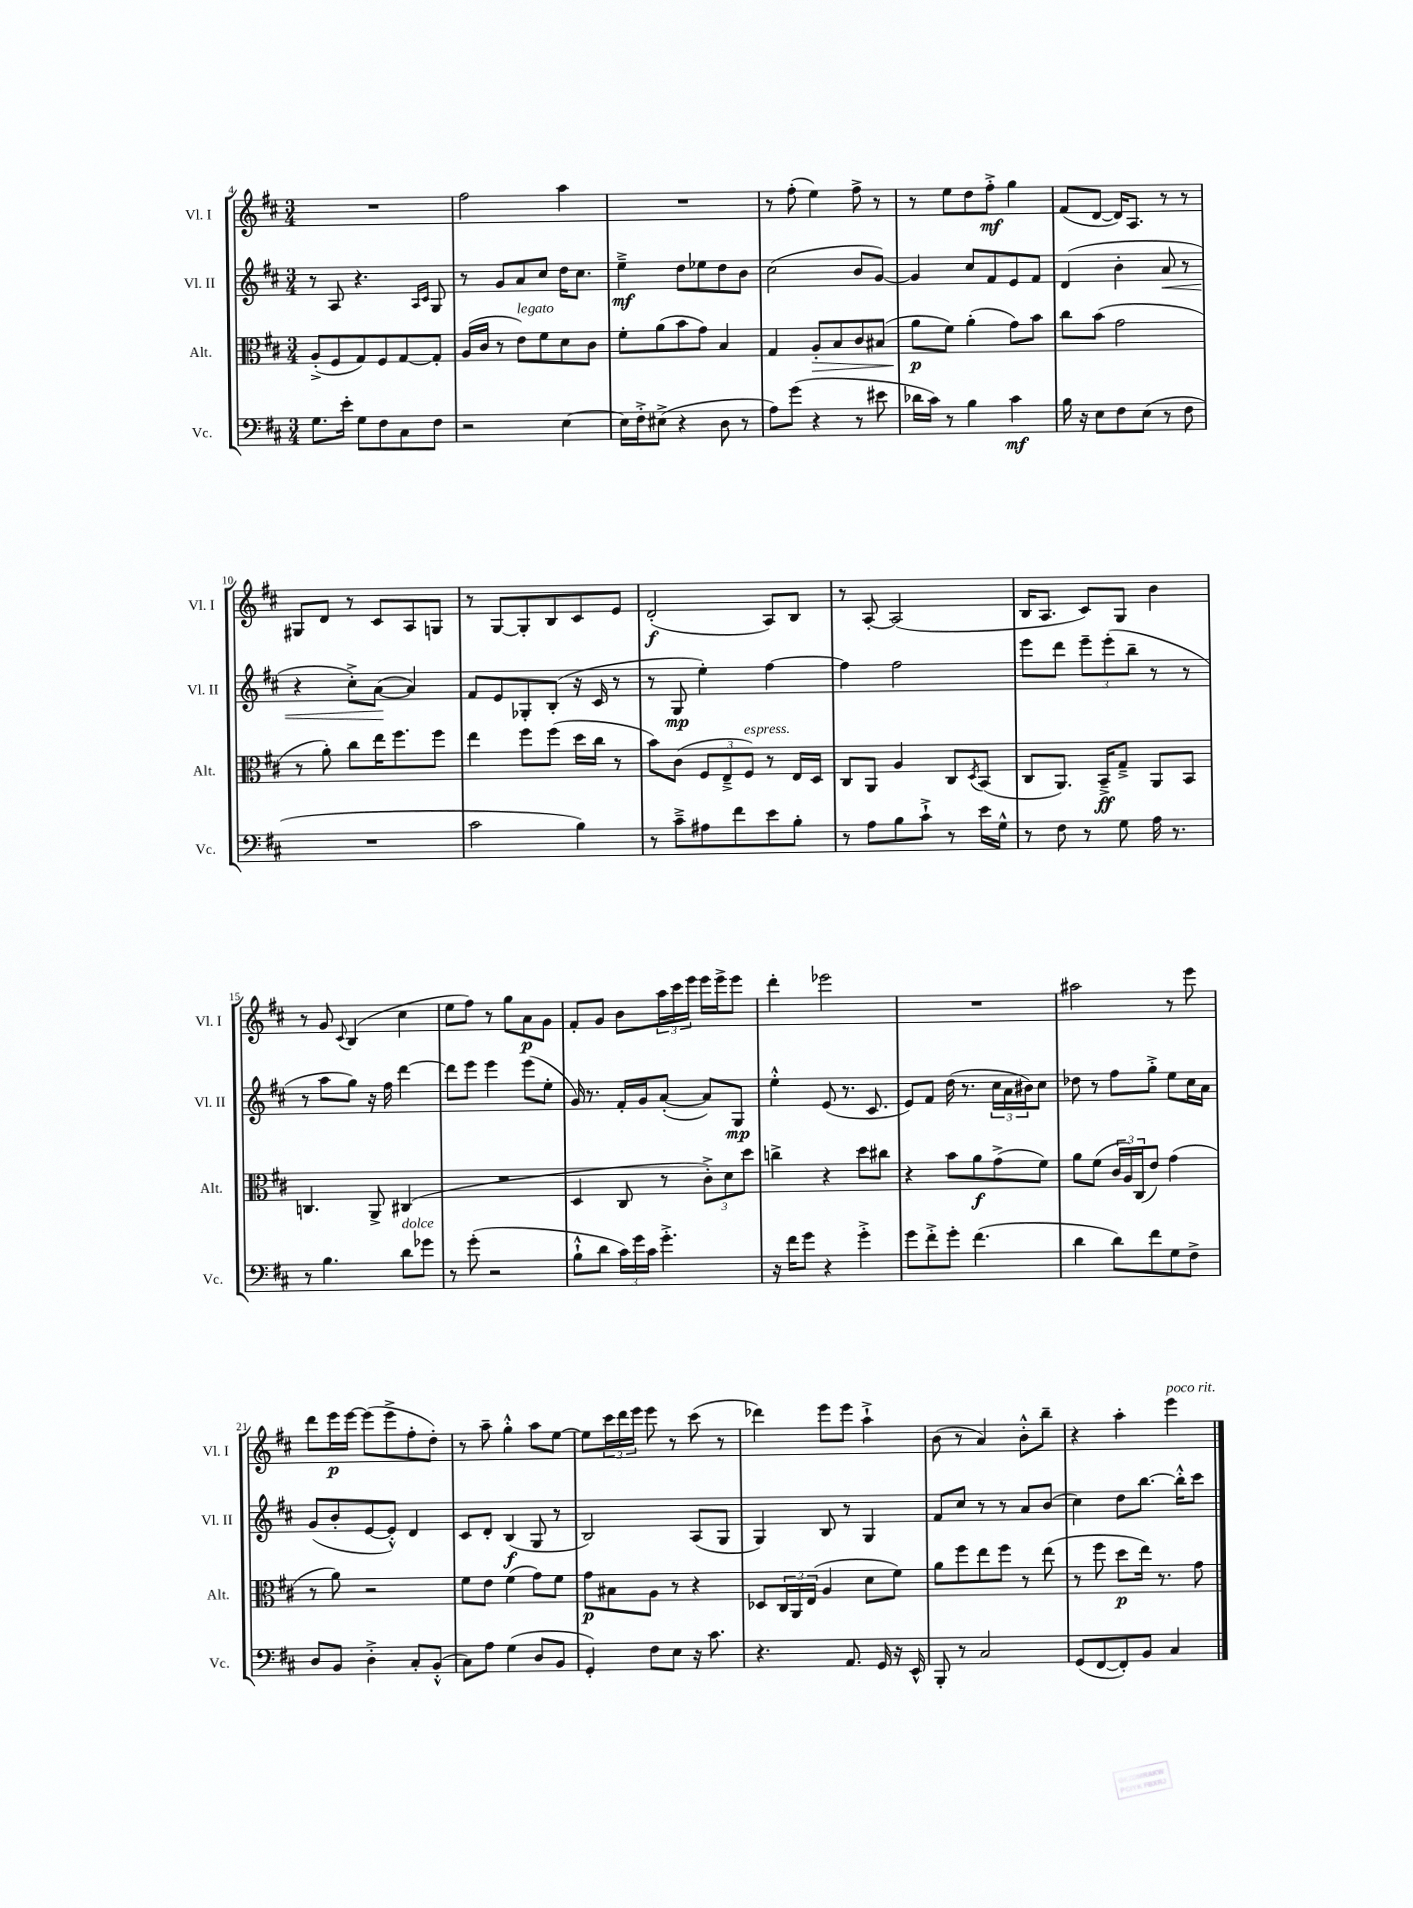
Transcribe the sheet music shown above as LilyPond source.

<<
\new StaffGroup <<
\new Staff = "s0" \with { instrumentName = "Vl. I" shortInstrumentName = "Vl. I" } {
    \clef treble \key d \major \numericTimeSignature \time 3/4
    R2. |
    fis''2 a''4 |
    R2. |
    r8 fis''8-.( e''4) fis''8-> r8 |
    r8 e''8 d''8 fis''8-.->\mf g''4 |
    fis'8( d'8~ d'16) a8. r8 r8 |
    gis8 d'8 r8 cis'8 a8 g8 |
    r8 g8~ g8-. b8 cis'8 e'8 |
    d'2-.\f( a8) b8 |
    r8 a8~-. a2( |
    b16 a8. cis'8) g8 b'4 |
    r8 g'8 \appoggiatura { cis'8 } b4( cis''4 |
    e''8 fis''8) r8 g''8 a'8\p g'8 |
    fis'8-. g'8 b'8 \tuplet 3/2 { a''16 cis'''16 e'''16 } e'''16 e'''16-> e'''8 |
    d'''4-. ees'''2 |
    R2. |
    ais''2 r8 e'''8 |
    d'''8 e'''16\p e'''16~ e'''8( e'''8-> fis''8-. d''8-.) |
    r8 a''8-- g''4-.-^ a''8 e''8~ |
    e''8 \tuplet 3/2 { cis'''16 d'''16 e'''16 } e'''8 r8 cis'''8( r8 |
    des'''4) e'''8 e'''8 a''4-!-> |
    b'8( r8 a'4) b'8-.-^ b''8-- |
    r4 a''4-. e'''4^\markup { \italic "poco rit." } \bar "|." |
}
\new Staff = "s1" \with { instrumentName = "Vl. II" shortInstrumentName = "Vl. II" } {
    \clef treble \key d \major \numericTimeSignature \time 3/4
    r8 a8 r4. \grace { a16 cis'16 } g8 |
    r8 g'8 a'8 cis''8 d''16 cis''8. |
    e''4--->\mf d''8 ees''8 d''8 b'8 |
    cis''2( b'8 g'8~) |
    g'4 cis''8 fis'8 e'8 fis'8 |
    d'4( b'4-. a'8\< r8 |
    r4 cis''8-.->) a'8~\!( a'4) |
    fis'8 e'8 ges8-. b8-.( r16 cis'16 r8 |
    r8 g8\mp e''4-.) fis''4~ |
    fis''4 fis''2 |
    e'''8 d'''8 \tuplet 3/2 { e'''8-- e'''8-.( b''8-- } r8 r8 |
    r8 a''8 g''8) r16 fis''16 d'''4~ |
    d'''8 e'''8 e'''4 e'''8( e''8-. |
    g'16) r8. fis'16-. g'16 a'8~-.( a'8) g8\mp |
    e''4-.-^ e'8( r8. cis'8. |
    e'8) fis'8 d''16( r8. \tuplet 3/2 { cis''16 a'16 bis'16) } cis''8 |
    des''8 r8 fis''8 g''8-.-> e''8 cis''16 a'16 |
    g'8( b'8-. e'8~ e'8-.-^) d'4 |
    cis'8 d'8-. b4\f( g8 r8 |
    b2) a8( g8 |
    g4) b8 r8 g4 |
    fis'8 cis''8 r8 r8 a'8 b'8( |
    cis''4) d''8 b''8.~ b''16-.-^ cis'''8 \bar "|." |
}
\new Staff = "s2" \with { instrumentName = "Alt." shortInstrumentName = "Alt." } {
    \clef alto \key d \major \numericTimeSignature \time 3/4
    a8-.->( fis8 g8) fis8 g8~ g8-. |
    a16( cis'16 r8 e'8^\markup { \italic "legato" }) fis'8 d'8 cis'8 |
    fis'8-. a'8( b'8 g'8) b4 |
    g4 a8-.\> b8 cis'8 bis8( |
    a'8\p\! fis'8) a'4-.( g'8) b'8 |
    cis''8 b'8( g'2 |
    r8 a'8-.) cis''8 e''16 fis''8. fis''8 |
    e''4 fis''8 fis''8( d''16 cis''16 r8 |
    b'8) cis'8( \tuplet 3/2 { fis8 e8---> fis8^\markup { \italic "espress." }) } r8 e16 d16 |
    cis8 a,8 a4 cis8 \acciaccatura { d8 } b,8( |
    cis8 a,8.) b,16--->\ff g8---> a,8 b,8 |
    c4. a,8-> cis4( |
    R2. |
    d4 cis8 r8 \tuplet 3/2 { cis'8-.->) d'8 d''8 } |
    c''4-> r4 d''8 cis''8 |
    r4 b'8 a'8\f g'8->( fis'8) |
    a'8 fis'8( \tuplet 3/2 { cis'16 a16) cis16( } e'8) g'4( |
    r8 a'8) r2 |
    fis'8 e'8 fis'4( g'8) fis'8 |
    g'8\p bis8 a8 r8 r4 |
    des8 \tuplet 3/2 { cis16 a,16 e16( } a4 d'8 fis'8) |
    a'8 fis''8 e''8 fis''8 r8 e''8( |
    r8 fis''8 d''8\p e''16) r8. g'8 \bar "|." |
}
\new Staff = "s3" \with { instrumentName = "Vc." shortInstrumentName = "Vc." } {
    \clef bass \key d \major \numericTimeSignature \time 3/4
    g8. e'16-. g8 fis8 cis8 fis8 |
    r2 e4~ |
    e16 fis16-.-> eis8->( r4 d8 r8 |
    a8) g'8( r4 r8 eis'8 |
    des'16 cis'16) r8 b4 cis'4\mf |
    b16 r16 e8 fis8 e8( r8 fis8 |
    R2. |
    cis'2 b4) |
    r8 cis'8---> ais8 fis'8 e'8 b8-. |
    r8 a8 b8 cis'8-!-> r8 e'16 g16-^ |
    r8 fis8 r8 g8 a16 r8. |
    r8 b4. d'8^\markup { \italic "dolce" } ges'8 |
    r8 g'8-.( r2 |
    b8-!-^ d'8 \tuplet 3/2 { cis'16) g'16 cis'16 } g'4.-.-> |
    r16 fis'16 g'8 r4 g'4-.-> |
    g'8 fis'8-.-> g'8-. fis'4.( |
    d'4 d'8) fis'8 g8 fis8-> |
    d8 b,8 d4-.-> cis8-. b,8-.-^( |
    cis8) a8 g4( d8 b,8 |
    g,4-.) fis8 e8 r16 cis'8. |
    r4. a,8. g,16 r16 e,16-^ |
    b,,8-. r8 cis2 |
    g,8( fis,8~ fis,8-.) b,8 cis4 \bar "|." |
}
>>
>>
\layout { \context { \Score currentBarNumber = #4 } }
